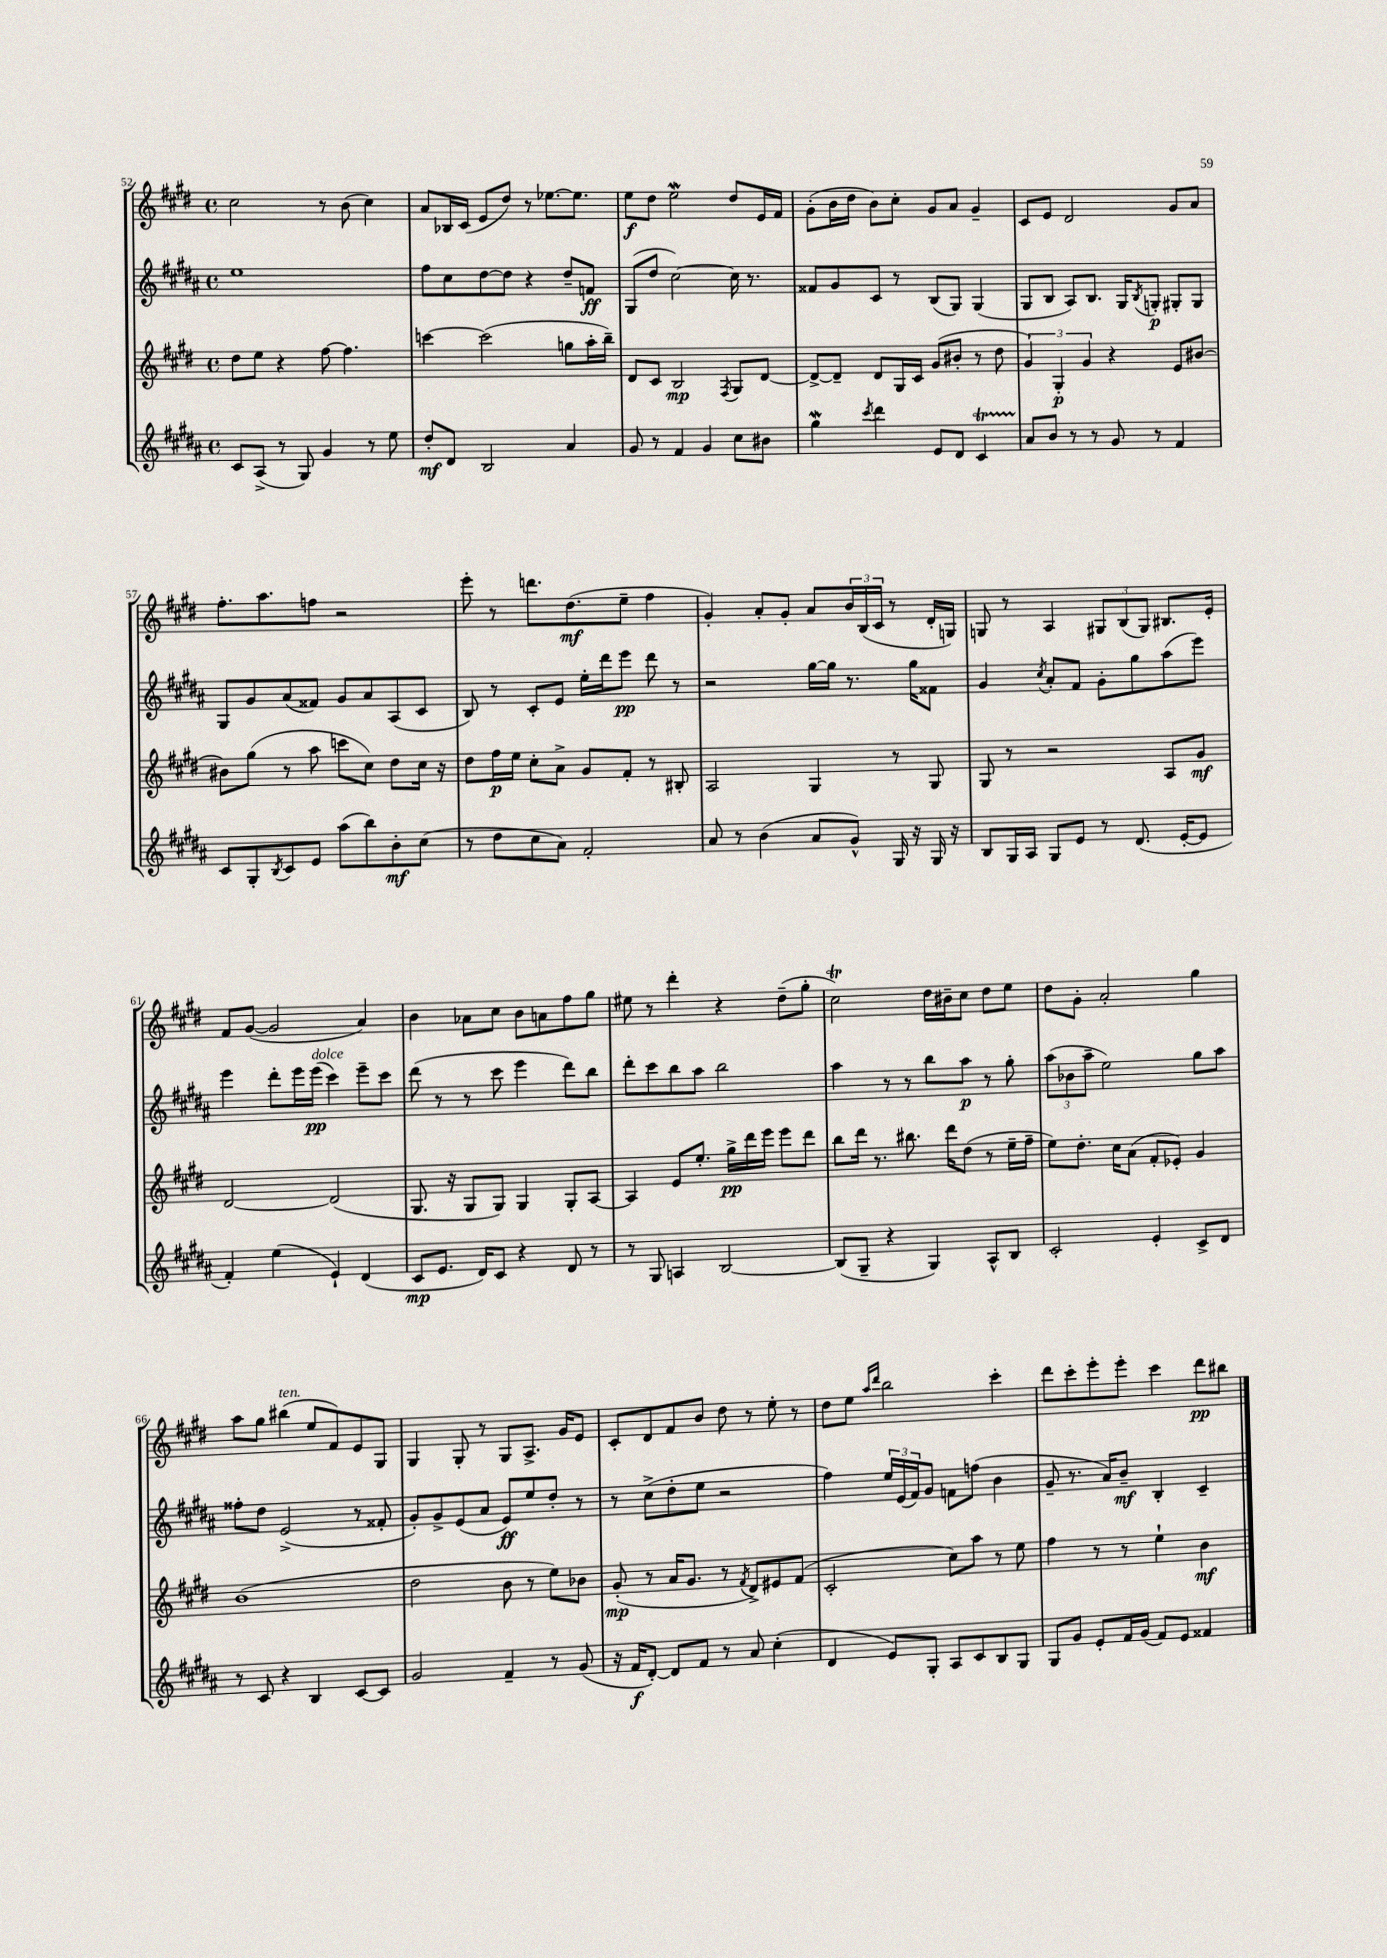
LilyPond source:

<<
\new StaffGroup <<
\new Staff = "s0" {
    \clef treble \key e \major \defaultTimeSignature \time 4/4
    cis''2 r8 b'8( cis''4) |
    a'8 bes16 cis'16( e'8 dis''8) r8 ees''8.~ ees''8. |
    e''8\f dis''8 e''2\mordent dis''8 e'16 fis'16 |
    gis'8-.( b'16 dis''16 b'8) cis''8-. gis'8 a'8 gis'4-- |
    cis'8 e'8 dis'2 gis'8 a'8 |
    fis''8.-. a''8. f''8 r2 |
    e'''8-. r8 d'''8. dis''8.\mf( e''8-- fis''4 |
    gis'4-.) a'8-. gis'8-. a'8 \tuplet 3/2 { b'16 b16( cis'16 } r8 dis'16-. g16) |
    g8 r8 a4 \tuplet 3/2 { gis8 b8( gis8) } bis8. e'16-. |
    fis'8 gis'8~( gis'2 a'4) |
    b'4 aes'8 cis''8 b'8 a'8 fis''8 gis''8 |
    eis''8 r8 dis'''4-. r4 dis''8--( gis''8-. |
    cis''2\trill) dis''16 bis'16-- cis''8 dis''8 e''8 |
    dis''8 gis'8-. a'2-. gis''4 |
    a''8 gis''8 bis''4^\markup { \italic "ten." }( e''8 fis'8) e'8 gis8 |
    gis4 gis8-. r8 gis8 a8.-> gis'16 e'8 |
    cis'8-. dis'8 fis'8 b'8 dis''8 r8 e''8-. r8 |
    dis''8 e''8 \grace { a''16 dis'''16 } b''2 cis'''4-. |
    dis'''8 cis'''8-. e'''8-. e'''8-. cis'''4 dis'''8\pp bis''8 \bar "|." |
}
\new Staff = "s1" {
    \clef treble \key b \major \defaultTimeSignature \time 4/4
    e''1 |
    fis''8 cis''8 dis''8~ dis''8 r4 dis''8-- f'8\ff |
    gis8( dis''8 cis''2~) cis''16 r8. |
    fisis'8 gis'8 cis'8 r8 b8( gis8) gis4( |
    gis8 b8 ais8) b8. gis16 \acciaccatura { b8 } g8-.\p gis8-. gis8 |
    gis8 gis'8 ais'8( fisis'8) gis'8 ais'8 ais8( cis'8 |
    b8) r8 cis'8-. e'8 e''16-. dis'''16 e'''8\pp dis'''8 r8 |
    r2 gis''16~ gis''16 r8. gis''16 fisis'8 |
    gis'4 \acciaccatura { cis''8 } ais'8-. fis'8 gis'8-. gis''8 ais''8( e'''8) |
    e'''4 dis'''8-. e'''16 e'''16\pp^\markup { \italic "dolce" }( cis'''4) e'''8-- cis'''8 |
    dis'''8( r8 r8 cis'''8 e'''4 dis'''8) b''8 |
    dis'''8-. cis'''8 b''8 ais''8 b''2 |
    ais''4 r8 r8 b''8 ais''8\p r8 gis''8-. |
    \tuplet 3/2 { ais''8( bes'8 ais''8-- } e''2) gis''8 ais''8 |
    fisis''8-. dis''8 e'2->( r8 fisis'8-. |
    gis'8-.) gis'8-> e'8( ais'8 e'8\ff) e''8 dis''8-. r8 |
    r8 cis''8->( dis''8-. e''8 r2 |
    fis''4) \tuplet 3/2 { e''16 e'16( fis'16) } gis'8 f'8 f''8( b'4 |
    gis'8-- r8. ais'16) b'8--\mf b4-. cis'4-- \bar "|." |
}
\new Staff = "s2" {
    \clef treble \key e \major \defaultTimeSignature \time 4/4
    dis''8 e''8 r4 fis''8~ fis''4. |
    c'''4~ c'''2( g''8 a''16-. b''16--) |
    dis'8 cis'8 b2\mp \acciaccatura { fis8 } gis8 dis'8~ |
    dis'8~-> dis'8-- dis'8 gis16 cis'16 gis'8( bis'8-. r8 dis''8 |
    \tuplet 3/2 { gis'4) gis4-.\p gis'4 } r4 e'8 bis'8~ |
    bis'8 gis''8( r8 a''8 c'''8 cis''8) dis''8 cis''16 r16 |
    dis''8 fis''16\p e''16 cis''8-. a'8-> gis'8 fis'8-. r8 bis8-. |
    a2 gis4 r8 gis8 |
    gis8 r8 r2 a8 gis'8\mf |
    dis'2~ dis'2( |
    gis8. r16 gis8 gis8) gis4 gis8-. a8~ |
    a4 e'8 e''8.-. gis''16->\pp dis'''16 e'''16 e'''8 dis'''8 |
    b''8 dis'''16 r8. bis''8. dis'''16 dis''8( r8 e''16-- fis''16-- |
    e''8) dis''8.-. cis''16 a'8( fis'8-. ees'8-.) gis'4 |
    b'1( |
    dis''2 b'8 r8 e''8) bes'8 |
    gis'8-.\mp( r8 a'16 gis'8. r8 \acciaccatura { fis'8 } dis'8->) eis'8 fis'8( |
    cis'2-. cis''8) a''8 r8 e''8 |
    fis''4 r8 r8 e''4-! b'4\mf \bar "|." |
}
\new Staff = "s3" {
    \clef treble \key b \major \defaultTimeSignature \time 4/4
    cis'8 ais8->( r8 gis8) gis'4 r8 e''8 |
    dis''8-.\mf dis'8 b2 ais'4 |
    gis'8 r8 fis'4 gis'4 cis''8 bis'8 |
    gis''4\mordent \acciaccatura { cis'''8 } dis'''4 e'8 dis'8 cis'4\startTrillSpan |
    ais'8\stopTrillSpan b'8 r8 r8 gis'8 r8 fis'4 |
    cis'8 gis8-. \acciaccatura { b8 } cis'8 e'8 ais''8( b''8) b'8-.\mf cis''8( |
    r8 dis''8 cis''8 ais'8) fis'2-. |
    ais'8 r8 b'4( ais'8 gis'8-^) gis16 r16 gis16 r16 |
    b8 gis16 ais16 gis8 e'8 r8 dis'8.( e'16~-. e'8 |
    fis'4-.) e''4( e'4-!) dis'4( |
    cis'8\mp e'8. dis'16) cis'8 r4 dis'8 r8 |
    r8 gis8 a4 b2~ |
    b8( gis8-- r4 gis4) ais8-^ b8 |
    cis'2-. e'4-. cis'8-> dis'8 |
    r8 cis'8 r4 b4 cis'8~ cis'8 |
    gis'2 fis'4-- r8 gis'8( |
    r16 fis'16\f dis'8~-.) dis'8 fis'8 r8 ais'8 cis''4-.( |
    dis'4 e'8) gis8-. ais8 cis'8 b8 gis8 |
    gis8 gis'8 e'8-. fis'16 gis'16( fis'8) e'8 fisis'4 \bar "|." |
}
>>
>>
\layout { \context { \Score currentBarNumber = #52 } }
